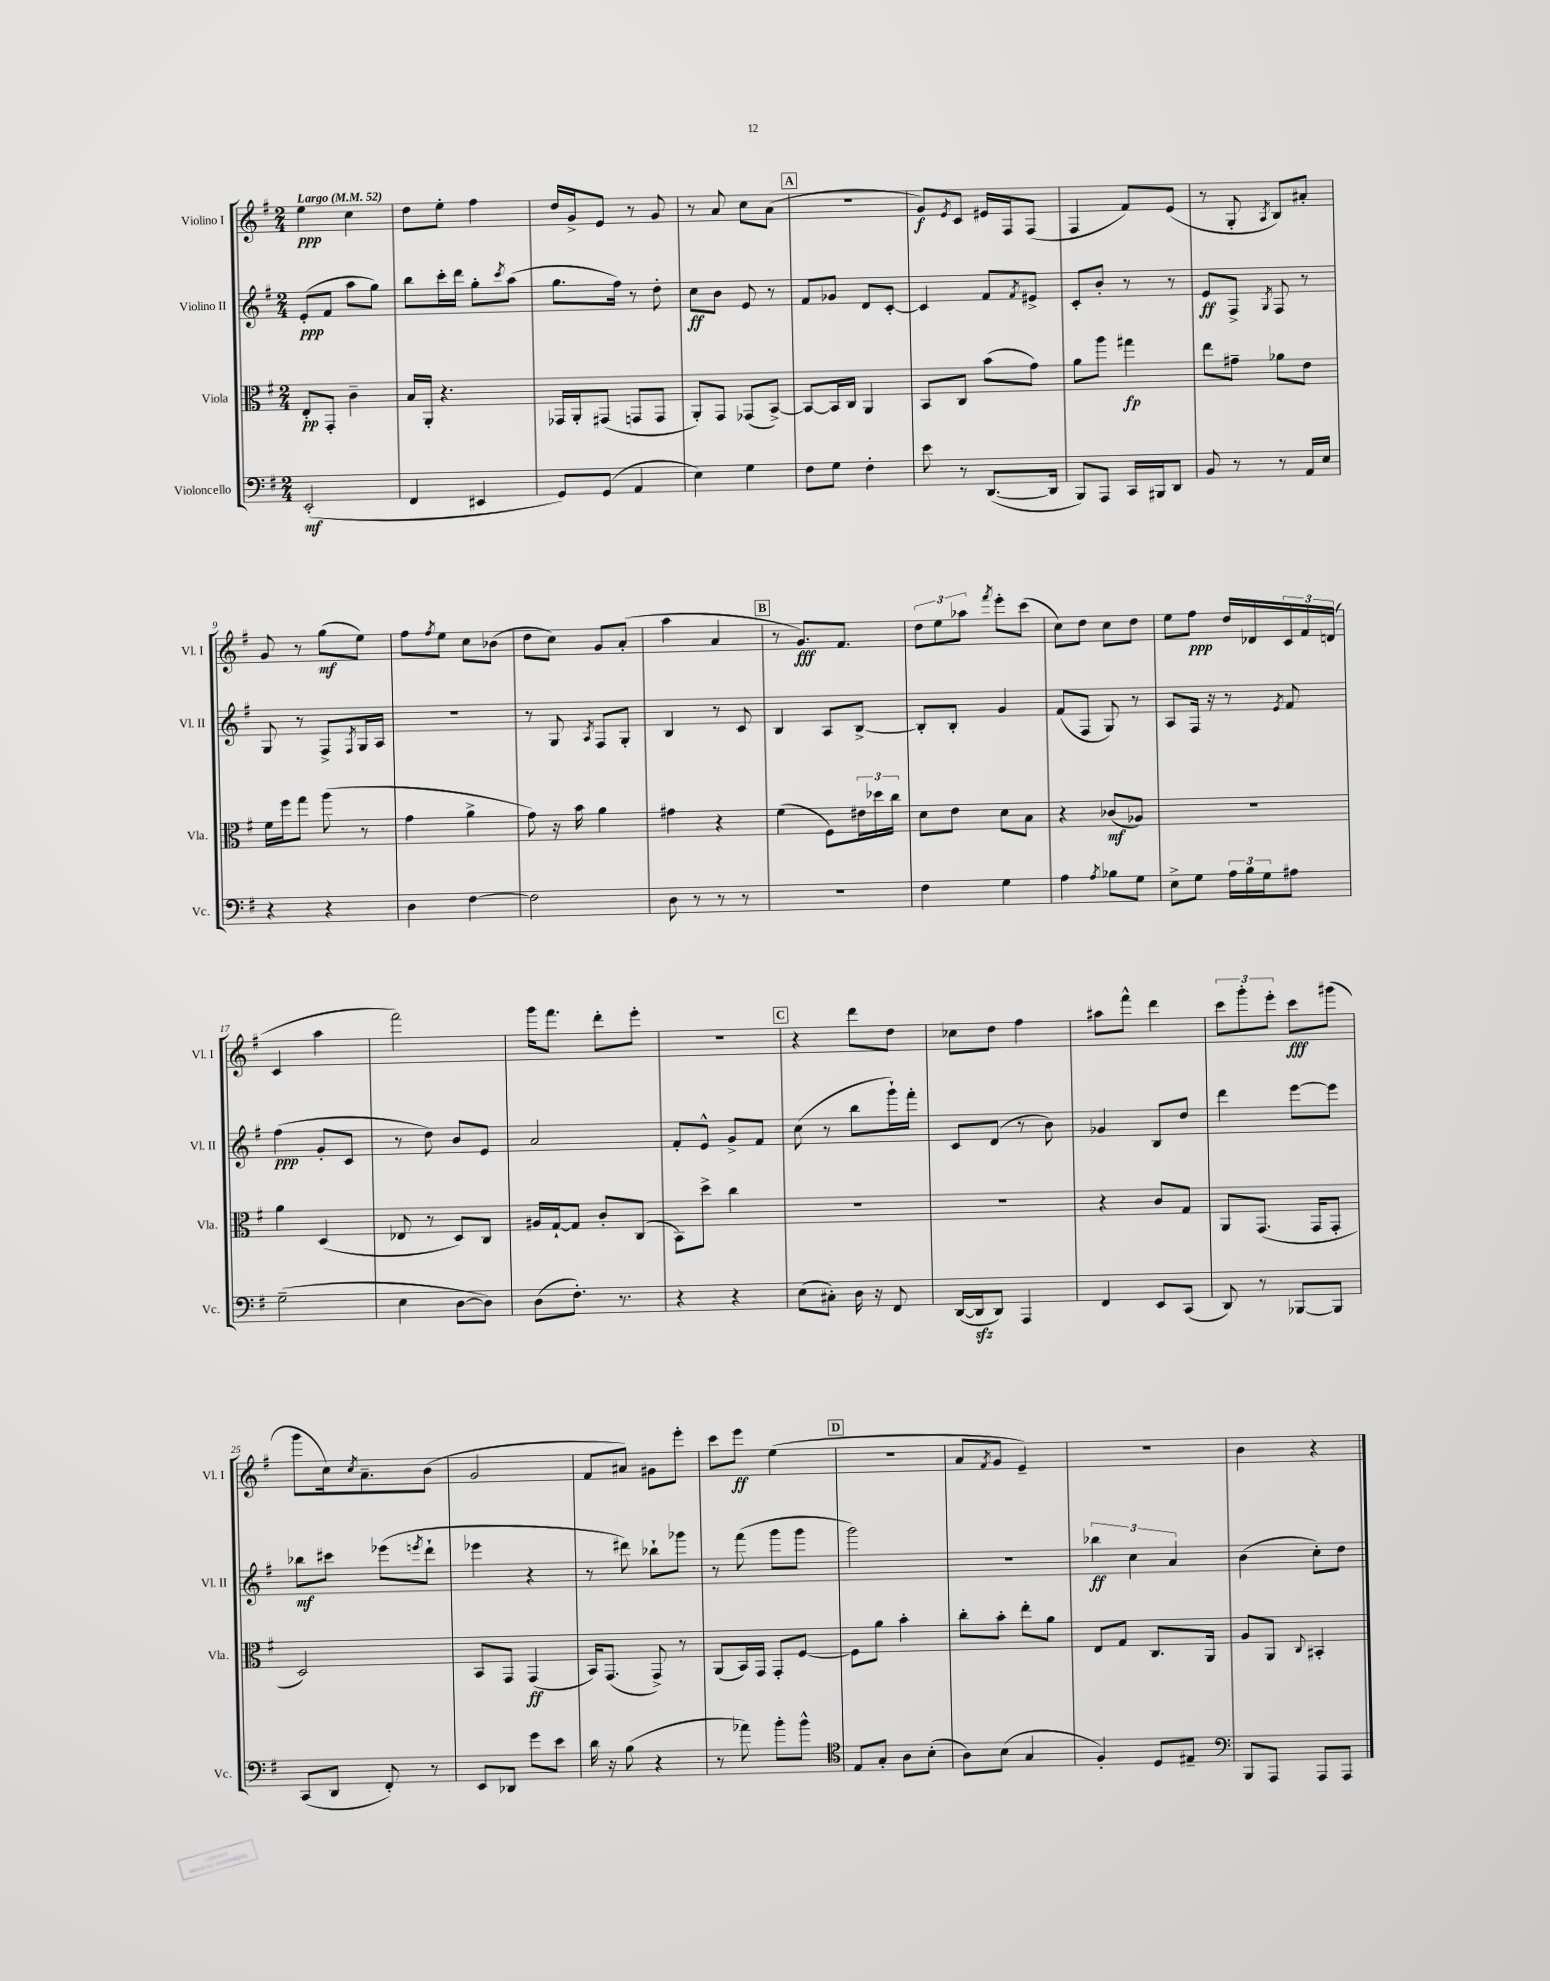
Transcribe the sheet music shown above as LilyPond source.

<<
\new StaffGroup <<
\new Staff = "s0" \with { instrumentName = "Violino I" shortInstrumentName = "Vl. I" } {
    \clef treble \key g \major \numericTimeSignature \time 2/4 \tempo "Largo" 4 = 52
    e''4\ppp c''4 |
    d''8 e''8-. fis''4 |
    d''16 g'16-> e'8 r8 g'8 |
    r8 a'8 c''8 a'8( |
    \mark \markup { \box "A" } r2 |
    g'8\f) \acciaccatura { e'8 } c'8 eis'16 fis16 fis8( |
    fis4 fis'8) e'8( |
    r8 g8-. \acciaccatura { a8 } b8) ais'8-. |
    g'8 r8 g''8\mf( e''8) |
    fis''8 \acciaccatura { fis''8 } e''8 c''8 bes'8( |
    d''8 c''8) g'8 a'8-.( |
    a''4 a'4 |
    \mark \markup { \box "B" } r8 g'8.\fff) fis'8. |
    \tuplet 3/2 { d''8 e''8 aes''8 } \acciaccatura { fis'''8 } e'''8-. c'''8( |
    c''8) d''8 c''8 d''8 |
    e''8 fis''8\ppp d''16 des'16 \tuplet 3/2 { c'16 fis'16 d'16( } |
    c'4 a''4 |
    fis'''2) |
    g'''16 fis'''8. d'''8-. e'''8-. |
    r2 |
    \mark \markup { \box "C" } r4 d'''8 d''8 |
    ces''8 d''8 fis''4 |
    ais''8 fis'''8-^ d'''4 |
    \tuplet 3/2 { c'''8 g'''8-. e'''8-. } c'''8\fff gis'''8( |
    g'''8 c''16) \acciaccatura { c''8 } a'8.-- b'8( |
    g'2 |
    fis'8 ais'8) gis'8 e'''8-. |
    c'''8 e'''8\ff e''4( |
    \mark \markup { \box "D" } R2 |
    a'8 \acciaccatura { fis'8 } g'8 e'4--) |
    r2 |
    b'4 r4 \bar "|." |
}
\new Staff = "s1" \with { instrumentName = "Violino II" shortInstrumentName = "Vl. II" } {
    \clef treble \key g \major \numericTimeSignature \time 2/4
    e'8-.\ppp( fis'8 a''8 g''8) |
    b''8 c'''16-. d'''16 g''8-. \acciaccatura { c'''8 } a''8( |
    g''8. fis''16) r8 d''8-. |
    c''8\ff b'8 e'8 r8 |
    \mark \markup { \box "A" } fis'8 ges'8 d'8 c'8~-. |
    c'4 fis'8 \acciaccatura { fis'8 } eis'8-> |
    c'8-. b'8-. r8 r8 |
    e'8\ff fis8-> \acciaccatura { g8 } fis8 r8 |
    g8 r8 fis8-> \acciaccatura { fis8 } g16 a16 |
    R2 |
    r8 g8 \acciaccatura { a8 } fis8 g8-. |
    b4 r8 c'8 |
    \mark \markup { \box "B" } b4 a8 b8~-> |
    b8-. b8-. g'4 |
    fis'8( fis8 g8) r8 |
    a8 fis16 r16 r8 \acciaccatura { e'8 } fis'8 |
    fis''4\ppp( g'8-. c'8 |
    r8 d''8) b'8 e'8 |
    a'2 |
    fis'8-. e'8-^ g'8-> fis'8 |
    \mark \markup { \box "C" } c''8( r8 b''8 g'''16-!) fis'''16-. |
    c'8 d'8( r8 b'8) |
    ges'4 b8 d''8 |
    d'''4 e'''8~ e'''8 |
    bes''8\mf cis'''8 ees'''8( \acciaccatura { e'''8 } d'''8-! |
    ees'''4 r4 |
    r8 dis'''8) bes''8-! ges'''8 |
    r8 fis'''8( g'''8 g'''8 |
    \mark \markup { \box "D" } g'''2) |
    R2 |
    \tuplet 3/2 { bes''4\ff c''4 a'4 } |
    b'4( c''8-.) d''8 \bar "|." |
}
\new Staff = "s2" \with { instrumentName = "Viola" shortInstrumentName = "Vla." } {
    \clef alto \key g \major \numericTimeSignature \time 2/4
    e8-.\pp g,8-. c'4-- |
    b16 a,16-. r4. |
    ges,16 a,16-. gis,8( g,8 g,8 |
    a,8-.) g,8 ges,8( b,8~->) |
    \mark \markup { \box "A" } b,8~ b,16 c16 a,4 |
    b,8 c8 b'8( g'8) |
    a'8 a''8 gis''4\fp |
    e''8 gis'8-- aes'8 e'8 |
    fis'16 fis''16 g''8 a''8( r8 |
    g'4 a'4-> |
    g'8) r16 b'16 a'4 |
    gis'4 r4 |
    \mark \markup { \box "B" } fis'4( fis8) \tuplet 3/2 { eis'16 des''16 c''16 } |
    d'8 e'8 d'8 b8 |
    r4 ces'8\mf( aes8) |
    r2 |
    a'4 d4( |
    ees8 r8 d8) c8 |
    ais16 g16~-! g8 c'8-. c8( |
    b,8) d''8-> c''4 |
    \mark \markup { \box "C" } R2 |
    R2 |
    r4 c'8 g8 |
    a,8 g,8.( g,16 g,8-. |
    d2) |
    b,8 g,8 g,4\ff( |
    b,16) g,8.( g,8->) r8 |
    a,8( b,16) g,16 g,8-. fis8~ |
    \mark \markup { \box "D" } fis8 a'8 b'4-. |
    c''8-. b'8-. e''8-. a'8 |
    e8 g8 c8. a,16 |
    a8 a,8 \appoggiatura { c8 } bis,4-. \bar "|." |
}
\new Staff = "s3" \with { instrumentName = "Violoncello" shortInstrumentName = "Vc." } {
    \clef bass \key g \major \numericTimeSignature \time 2/4
    e,2-.\mf( |
    fis,4 eis,4 |
    g,8) g,8( a,4 |
    e4) g4 |
    \mark \markup { \box "A" } fis8 g8 fis4-. |
    e'8 r8 d,8.~( d,16 |
    b,,8) a,,8 c,16 bis,,16 d,8 |
    b,8 r8 r8 a,16 e16 |
    r4 r4 |
    d4 fis4~ |
    fis2 |
    d8 r8 r8 r8 |
    \mark \markup { \box "B" } R2 |
    fis4 g4 |
    a4 \acciaccatura { a8 } bes8 g8 |
    e8-> g8 \tuplet 3/2 { a16 b16 g16 } ais8 |
    g2--( |
    e4 d8~ d8) |
    d8( fis8.-.) r8. |
    r4 r4 |
    \mark \markup { \box "C" } e8( cis8-.) d16 r16 fis,8 |
    d,16~( d,16\sfz d,8) a,,4 |
    fis,4 e,8 c,8( |
    d,8) r8 bes,,8~ bes,,8 |
    c,8( d,8 fis,8-.) r8 |
    e,8 des,8 g'8 e'8 |
    d'16 r16 b8( r4 |
    r8 aes'8) b'8-. b'8-^ |
    \mark \markup { \box "D" } \clef tenor e8 g8-. a8 b8-.( |
    a8) b8( g4 |
    fis4-.) d8 eis8-- |
    \clef bass b,,8 a,,8 a,,8 a,,8 \bar "|." |
}
>>
>>
